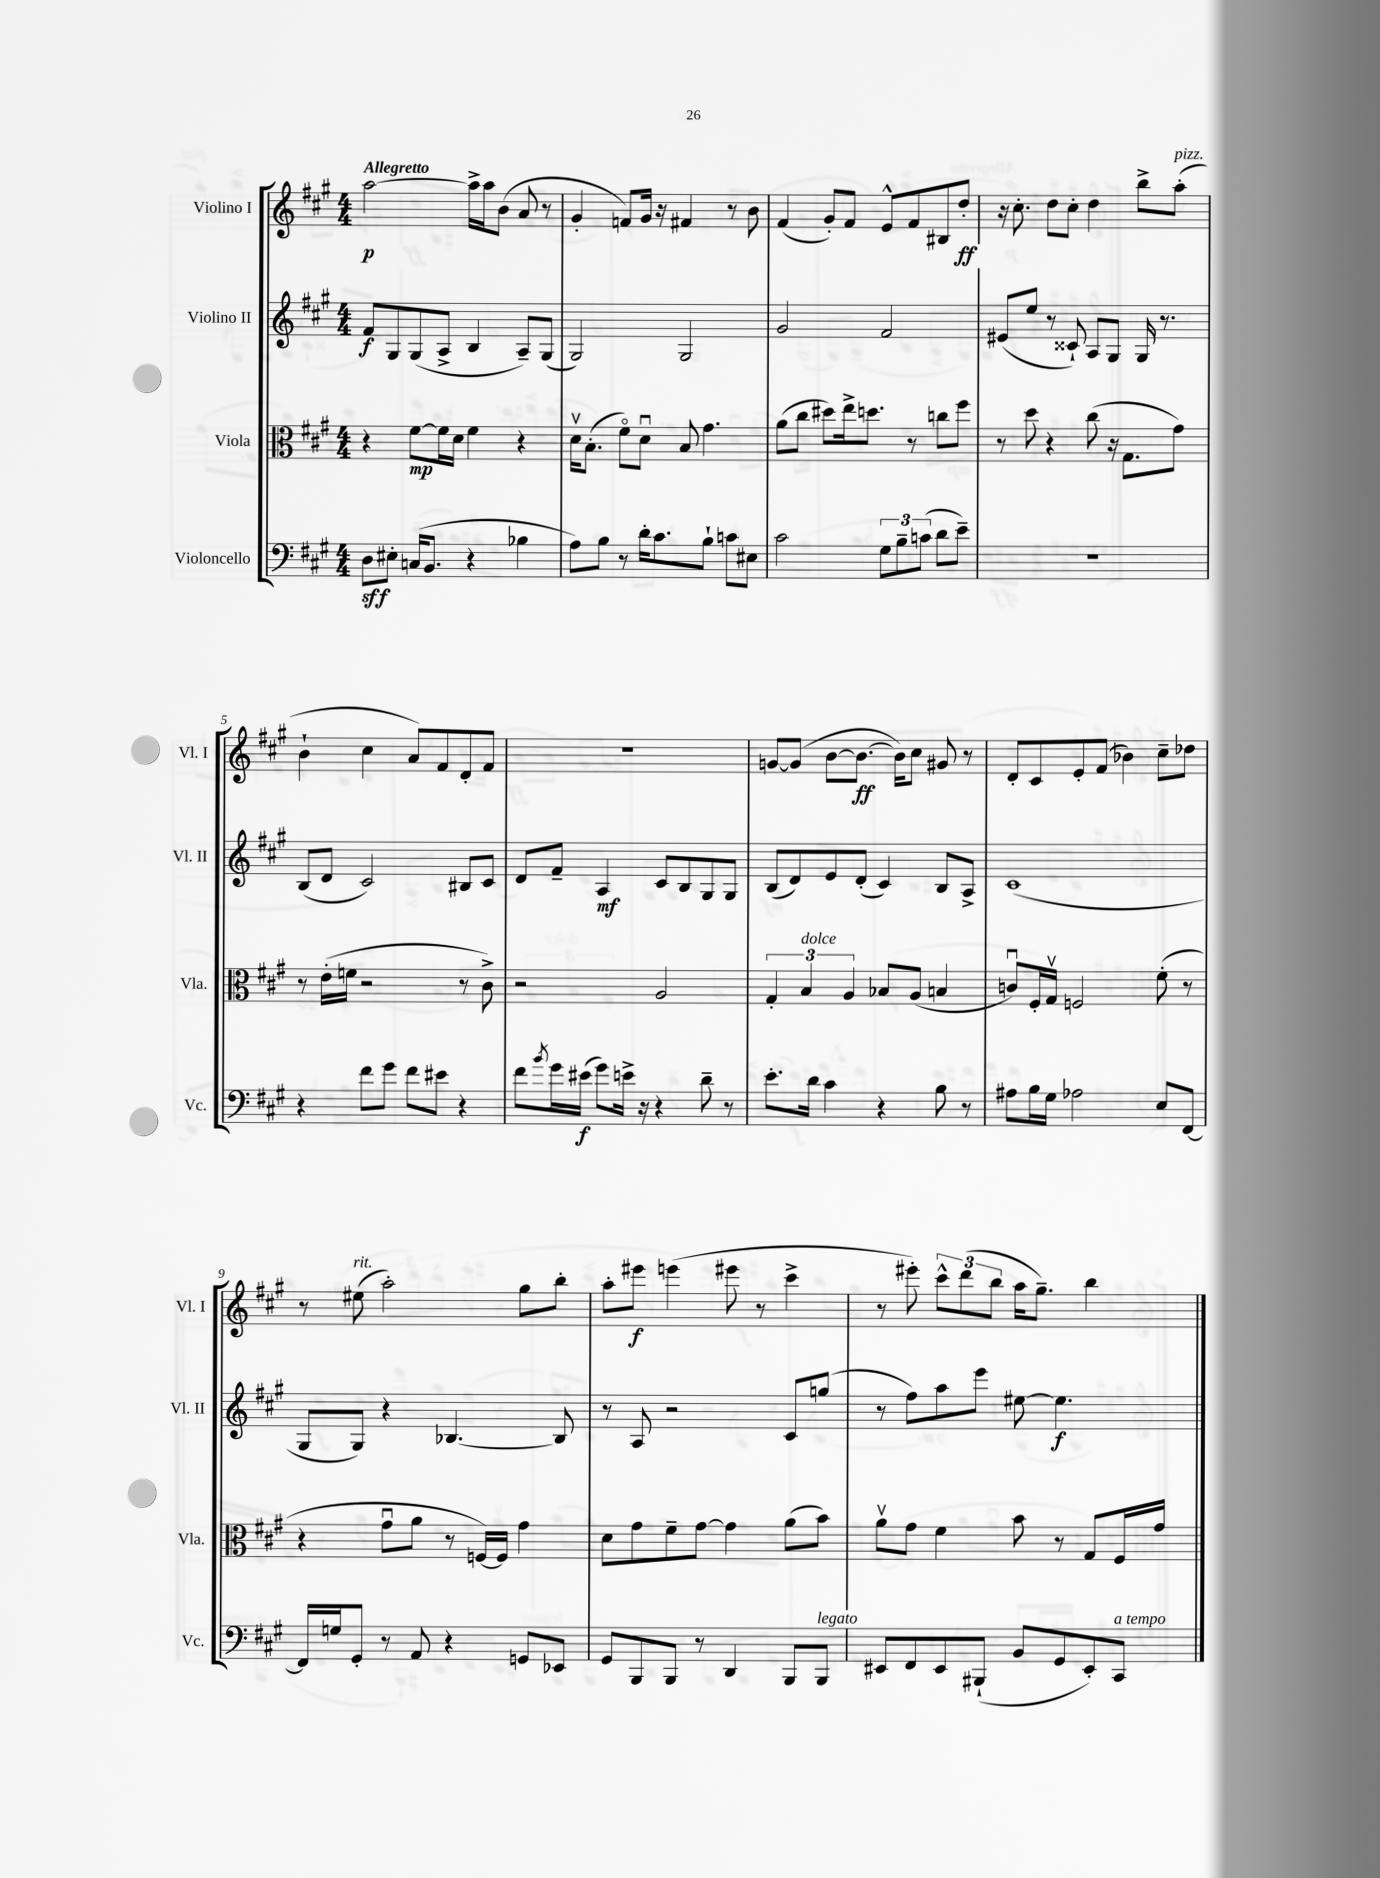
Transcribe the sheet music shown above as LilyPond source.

<<
\new StaffGroup <<
\new Staff = "s0" \with { instrumentName = "Violino I" shortInstrumentName = "Vl. I" } {
    \clef treble \key a \major \numericTimeSignature \time 4/4 \tempo "Allegretto"
    a''2~\p a''16-> a''16 b'8( a'8 r8 |
    gis'4-. f'8) gis'16 r16 fis'4 r8 b'8 |
    fis'4( gis'8-.) fis'8 e'8-^ fis'8 bis8 d''8-.\ff |
    r16 cis''8.-. d''8 cis''8-. d''4 b''8-> a''8-.^\markup { \italic "pizz." }( |
    b'4-! cis''4 a'8) fis'8 d'8-. fis'8 |
    R1 |
    g'8~ g'8( b'8~ b'8.~\ff b'16) cis''8 gis'8 r8 |
    d'8-. cis'8 e'8-. fis'8( bes'4) cis''8-- des''8 |
    r8 eis''8^\markup { \italic "rit." }( a''2-.) gis''8 b''8-. |
    a''8-. eis'''8\f e'''4( eis'''8 r8 cis'''4-> |
    r8 eis'''8-.) \tuplet 3/2 { cis'''8-^ d'''8( b''8 } a''16 gis''8.--) b''4 \bar "|." |
}
\new Staff = "s1" \with { instrumentName = "Violino II" shortInstrumentName = "Vl. II" } {
    \clef treble \key a \major \numericTimeSignature \time 4/4
    fis'8\f gis8 gis8( a8-> b4 a8--) gis8( |
    gis2) gis2 |
    gis'2 fis'2 |
    eis'8( e''8 r8 cisis'8-!) a8 gis8 gis16 r8. |
    b8( d'8 cis'2) bis8 cis'8 |
    d'8 fis'8-- a4\mf cis'8 b8 gis8 gis8 |
    b8( d'8) e'8 d'8-.( cis'4) b8 a8-> |
    cis'1( |
    gis8 gis8) r4 bes4.~ bes8 |
    r8 a8 r2 cis'8 g''8( |
    r8 fis''8) a''8 e'''8 eis''8~ eis''4.\f \bar "|." |
}
\new Staff = "s2" \with { instrumentName = "Viola" shortInstrumentName = "Vla." } {
    \clef alto \key a \major \numericTimeSignature \time 4/4
    r4 fis'8~\mp fis'16 d'16 fis'4 r4 |
    d'16\upbow b8.-.( fis'8\flageolet) d'8\downbow b8 gis'4. |
    a'8( cis''8 dis''8) e''16-> d''8. r8 c''8 fis''8 |
    r8 d''8 r4 cis''8( r16 gis8. gis'8) |
    r8 e'16-.( f'16 r2 r8 cis'8->) |
    r2 a2 |
    \tuplet 3/2 { gis4-. b4^\markup { \italic "dolce" } a4 } bes8 a8( b4 |
    c'8\downbow) fis16-. gis16\upbow f2 fis'8-.( r8 |
    r4 gis'8\downbow a'8 r8 f16~) f16 gis'4 |
    d'8 gis'8 fis'8-- gis'8~ gis'4 a'8( b'8) |
    a'8\upbow gis'8 fis'4 b'8 r8 gis8 fis16 gis'16 \bar "|." |
}
\new Staff = "s3" \with { instrumentName = "Violoncello" shortInstrumentName = "Vc." } {
    \clef bass \key a \major \numericTimeSignature \time 4/4
    d8\sff eis8-. c16( b,8. r4 bes4 |
    a8) b8 r8 d'16-. cis'8. b8-! c'8 eis8 |
    cis'2 \tuplet 3/2 { gis8 b8-- c'8( } d'8 e'8--) |
    R1 |
    r4 fis'8 gis'8 fis'8 eis'8 r4 |
    fis'8 \acciaccatura { b'8 } gis'16 eis'16\f( gis'8) e'16-> r16 r4 d'8-- r8 |
    e'8.-. d'16 cis'4 r4 b8 r8 |
    ais8 b16 gis16 aes2 e8 fis,8~ |
    fis,16 g16 gis,8-. r8 a,8 r4 g,8 ees,8 |
    gis,8 b,,8 b,,8 r8 d,4 b,,8 b,,8^\markup { \italic "legato" } |
    eis,8 fis,8 eis,8 bis,,8-!( b,8 gis,8 eis,8-.) cis,8^\markup { \italic "a tempo" } \bar "|." |
}
>>
>>
